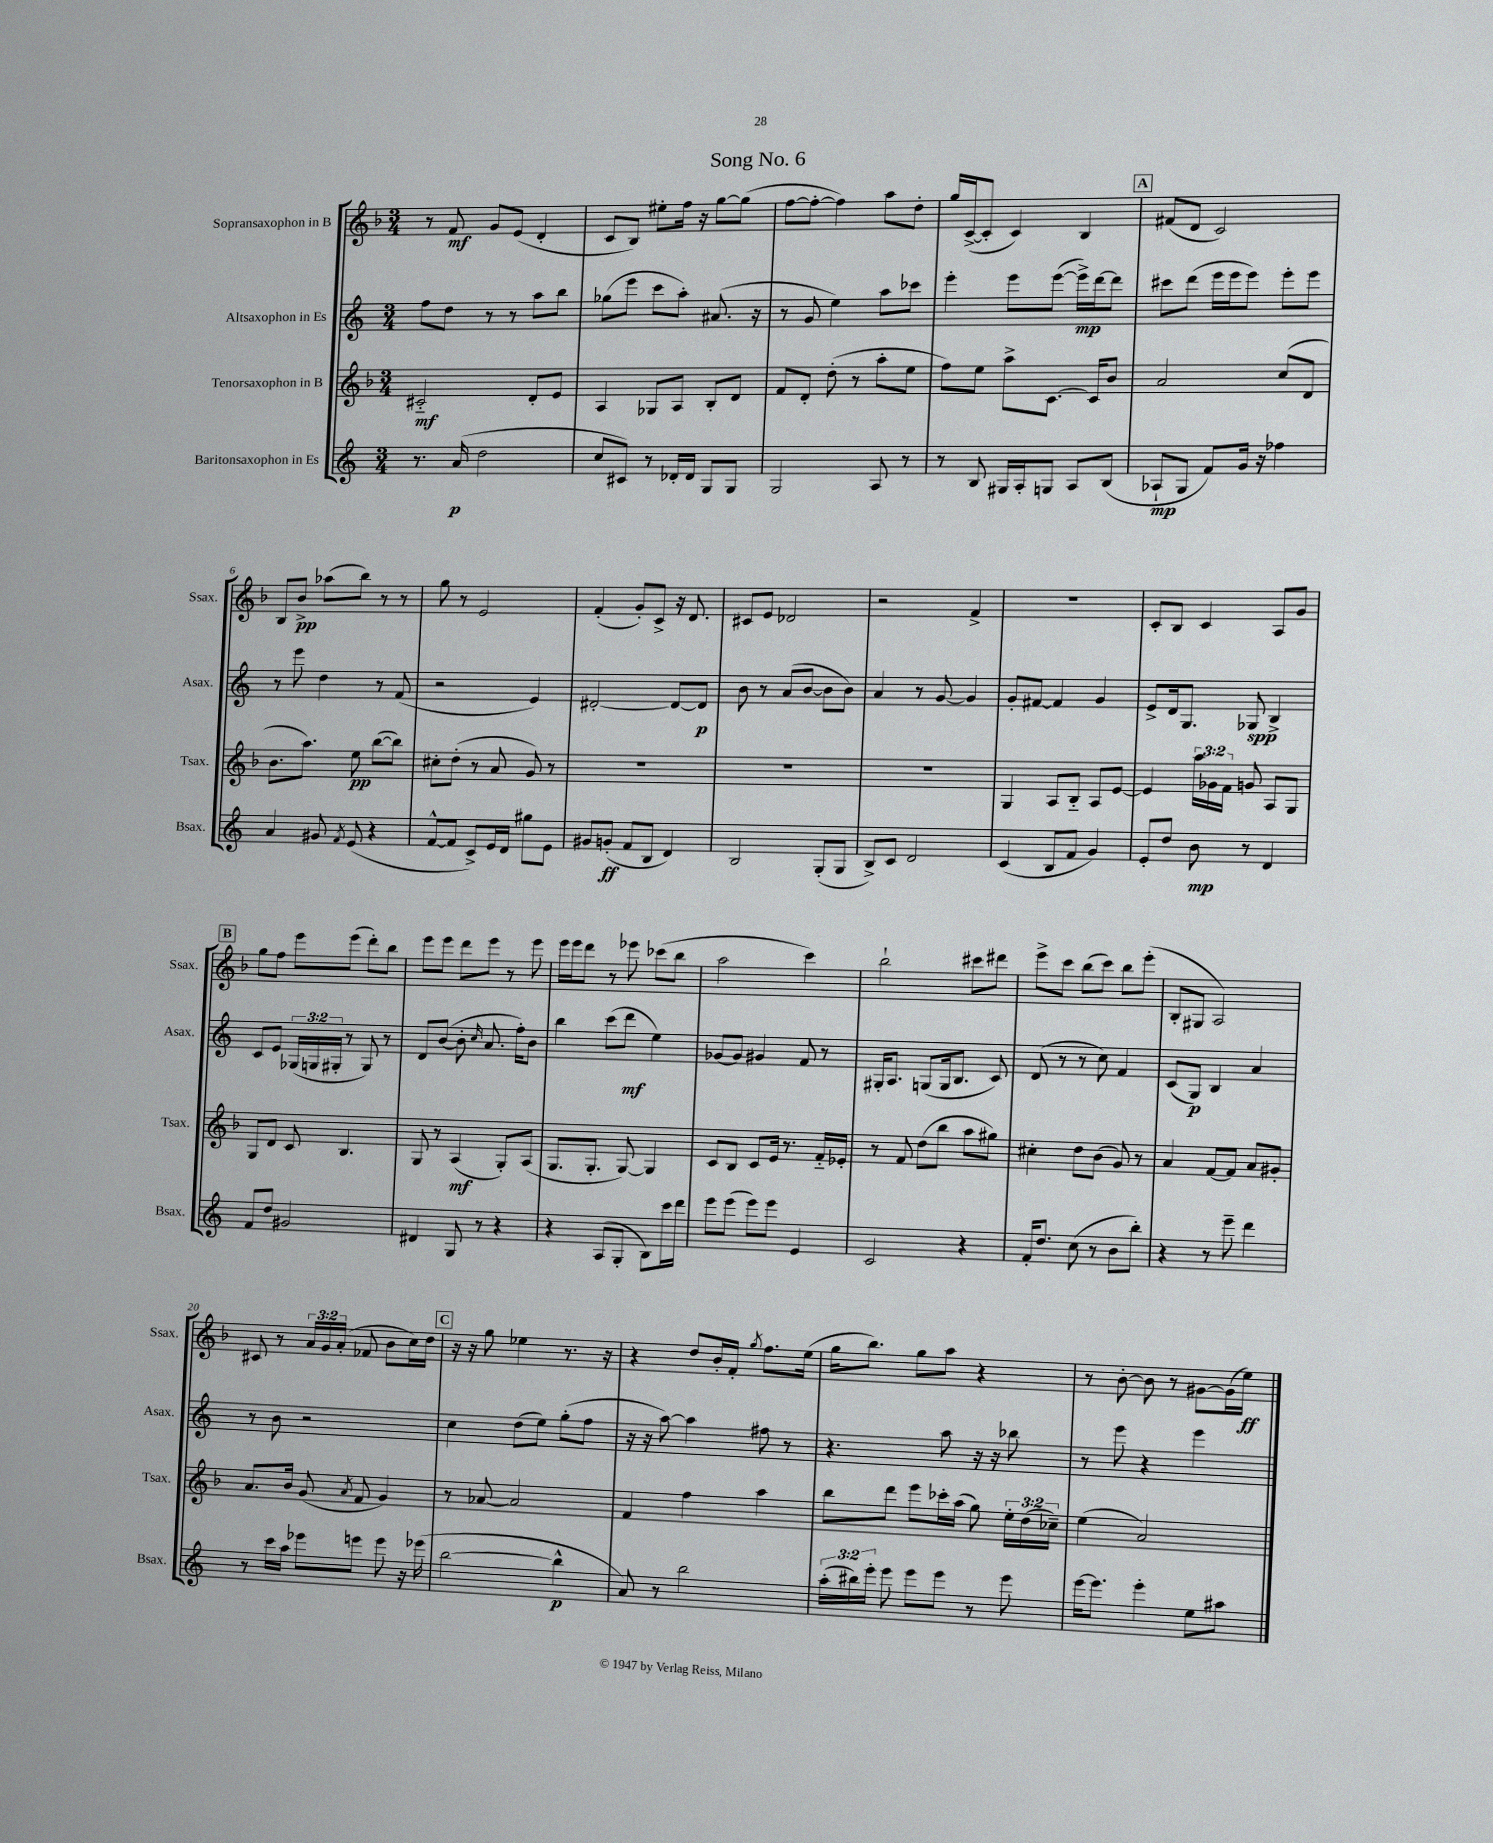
\header { title = "Song No. 6" }
<<
\new StaffGroup <<
\new Staff = "s0" \with { instrumentName = "Sopransaxophon in B" shortInstrumentName = "Ssax." } {
    \clef treble \key f \major \numericTimeSignature \time 3/4 \override Staff.TupletNumber.text = #tuplet-number::calc-fraction-text
    \autoBeamOff r8 f'8\mf g'8[ e'8]( d'4-. |
    c'8[ bes8]) eis''8[-. f''16] r16 g''8[~ g''8]( |
    f''8[~ f''8]~-. f''4) a''8[ d''8]-. |
    g''16[ c'16~->( c'8]-. c'4) bes4 |
    \mark \markup { \box "A" } fis'8[( d'8] c'2) |
    bes8[ bes'8]->\pp aes''8[( bes''8]) r8 r8 |
    g''8 r8 e'2 |
    f'4-.( g'8[-.) c'8]-> r16 d'8. |
    cis'8[ e'8] des'2 |
    r2 f'4-> |
    R2. |
    c'8[-. bes8] c'4 a8[ g'8] |
    \mark \markup { \box "B" } g''8[ f''8] e'''8[ e'''8]( d'''8[-.) bes''8] |
    e'''8[ e'''8] d'''8[ e'''8] r8 e'''8 |
    e'''16[ e'''16 d'''8] r8 ees'''8 ces'''8[( bes''8] |
    a''2 c'''4) |
    bes''2-! cis'''8[ dis'''8] |
    e'''8[-> c'''8] bes''8[( c'''8]) bes''8[ e'''8]-.( |
    bes8[-. gis8] a2) |
    cis'8 r8 \tuplet 3/2 { a'16[ g'16 a'16]-.( } fes'8 bes'8[ c''16) d''16] |
    \mark \markup { \box "C" } r16 r16 g''8 ees''4 r8. r16 |
    r4 d''8[ bes'16-. f'16]-. \acciaccatura { g''8 } f''8.[ e''16]( |
    g''16[ bes''8.]) g''8[ a''8] r4 |
    r8 bes'8~-. bes'8 r8 gis'8[~ gis'16( e''16]\ff) \bar "|." |
}
\new Staff = "s1" \with { instrumentName = "Altsaxophon in Es" shortInstrumentName = "Asax." } {
    \clef treble \key c \major \numericTimeSignature \time 3/4 \override Staff.TupletNumber.text = #tuplet-number::calc-fraction-text
    \autoBeamOff f''8[ d''8] r8 r8 a''8[ b''8] |
    ges''8[( e'''8] c'''8[ a''8]-.) ais'8.( r16 |
    r8 g'8 e''4) a''8[ ces'''8] |
    e'''4-. e'''8[ e'''8]~( e'''16[->\mp) d'''16~ d'''8] |
    \mark \markup { \box "A" } cis'''8[ d'''8]( e'''16[ e'''16 e'''8]) e'''8[-. e'''8] |
    r8 e'''8 d''4 r8 f'8( |
    r2 e'4) |
    dis'2~-. dis'8[~ dis'8]\p |
    b'8 r8 a'8[( b'8]~ b'8[ b'8]) |
    a'4 r8 g'8~ g'4 |
    g'8[-. fis'8]~ fis'4 g'4 |
    e'8[-> d'16 g8.] ges8\spp b4-> |
    \mark \markup { \box "B" } c'8[ e'8] \tuplet 3/2 { ges16[( g16 gis16]-. } r8 gis8) r8 |
    d'8[ b'8]~( b'8-. \grace { c''16 } a'8. f''16[-.) b'8] |
    b''4 c'''8[( d'''8]\mf e''4) |
    ges'8[~ ges'8] gis'4 f'8 r8 |
    gis16[-. a8.] g8[( g16 b8.] c'8) |
    d'8( r8 r8 c''8) f'4 |
    c'8[( g8]\p) b4 a'4 |
    r8 b'8 r2 |
    \mark \markup { \box "C" } c''4 d''8[( e''8]) g''8[-.( f''8] |
    r16 r16 a''8~) a''4 fis''8 r8 |
    r4. a''8 r16 r16 bes''8 |
    r8 e'''8 r4 e'''4 \bar "|." |
}
\new Staff = "s2" \with { instrumentName = "Tenorsaxophon in B" shortInstrumentName = "Tsax." } {
    \clef treble \key f \major \numericTimeSignature \time 3/4 \override Staff.TupletNumber.text = #tuplet-number::calc-fraction-text
    \autoBeamOff cis'2-_\mf d'8[-. e'8] |
    a4 ges8[ a8] bes8[-. d'8] |
    f'8[ d'8]-. d''8-.( r8 a''8[-. e''8] |
    f''8[) e''8] a''8[-> c'8.]~ c'16[ bes'8] |
    \mark \markup { \box "A" } a'2 c''8[( d'8] |
    bes'8.[ a''8.]) e''8\pp bes''8[~( bes''8]) |
    cis''8[-. d''8]-.( r8 a'8 g'8) r8 |
    R2. |
    R2. |
    R2. |
    g4 a8[ bes8]-_ a8[ e'8]~ |
    e'4 \tuplet 3/2 { a''16[ ges'16 f'16] } g'8 a8[ g8] |
    \mark \markup { \box "B" } g8[ d'8] c'8 bes4. |
    g8 r8 a4\mf( g8[-.) a8]( |
    g8.[ g8.]-. g8~) g4 |
    c'8[ bes8] c'8[ e'16] r8. f'16[-_ ees'16]-. |
    r8 f'8 d''8[( bes''8] a''8[ gis''8]) |
    cis''4-. d''8[ bes'8]( g'8) r8 |
    a'4 f'8[~ f'8] a'8[ gis'8]-. |
    a'8.[ bes'16] g'8( \acciaccatura { a'8 } f'8 g'4) |
    \mark \markup { \box "C" } r8 aes'8~ aes'2 |
    f'4 f''4 a''4 |
    bes''8[ d'''8] e'''8[ ces'''16-. a''16]( g''8) \tuplet 3/2 { e''16[-. d''16( ces''16]--) } |
    e''4( a'2) \bar "|." |
}
\new Staff = "s3" \with { instrumentName = "Baritonsaxophon in Es" shortInstrumentName = "Bsax." } {
    \clef treble \key c \major \numericTimeSignature \time 3/4 \override Staff.TupletNumber.text = #tuplet-number::calc-fraction-text
    \autoBeamOff r8. a'16\p( d''2 |
    c''8[ cis'8]) r8 des'16[-. des'16] g8[ g8] |
    g2 a8 r8 |
    r8 b8 gis16[ a16-. g8] a8[ b8]( |
    \mark \markup { \box "A" } aes8[-!\mp g8] f'8[) g'16] r16 fes''4 |
    a'4 gis'8 \acciaccatura { f'8 } e'8( r4 |
    f'8[~-^ f'8] c'8[->) e'16 d'16] gis''8[ e'8] |
    gis'8[ g'8]-.\ff( f'8[ b8] d'4) |
    b2 g8[-.( g8] |
    b8[->) c'8] d'2 |
    c'4( b8[ f'8] g'4) |
    e'8[-. d''8] b'8\mp r8 d'4 |
    \mark \markup { \box "B" } f'8[ d''8] gis'2 |
    dis'4 g8 r8 r4 |
    r4 a8[( g8]-. b8[) c'''16 d'''16] |
    e'''8[ e'''8]( e'''8[) e'''8] e'4 |
    c'2 r4 |
    f'16[-. d''8.] c''8( r8 b'8[ b''8]-.) |
    r4 r8 e'''8-- d'''4 |
    r8 c'''16[ a''16] ees'''8[ e'''8] e'''8 r16 ees'''16( |
    \mark \markup { \box "C" } b''2~ b''4-^\p |
    a'8) r8 b''2 |
    \tuplet 3/2 { a''16[-.( bis''16) e'''16]-. } e'''8 e'''8[ e'''8] r8 e'''8 |
    e'''16[~ e'''8.] e'''4-. e''8[ ais''8] \bar "|." |
}
>>
>>
